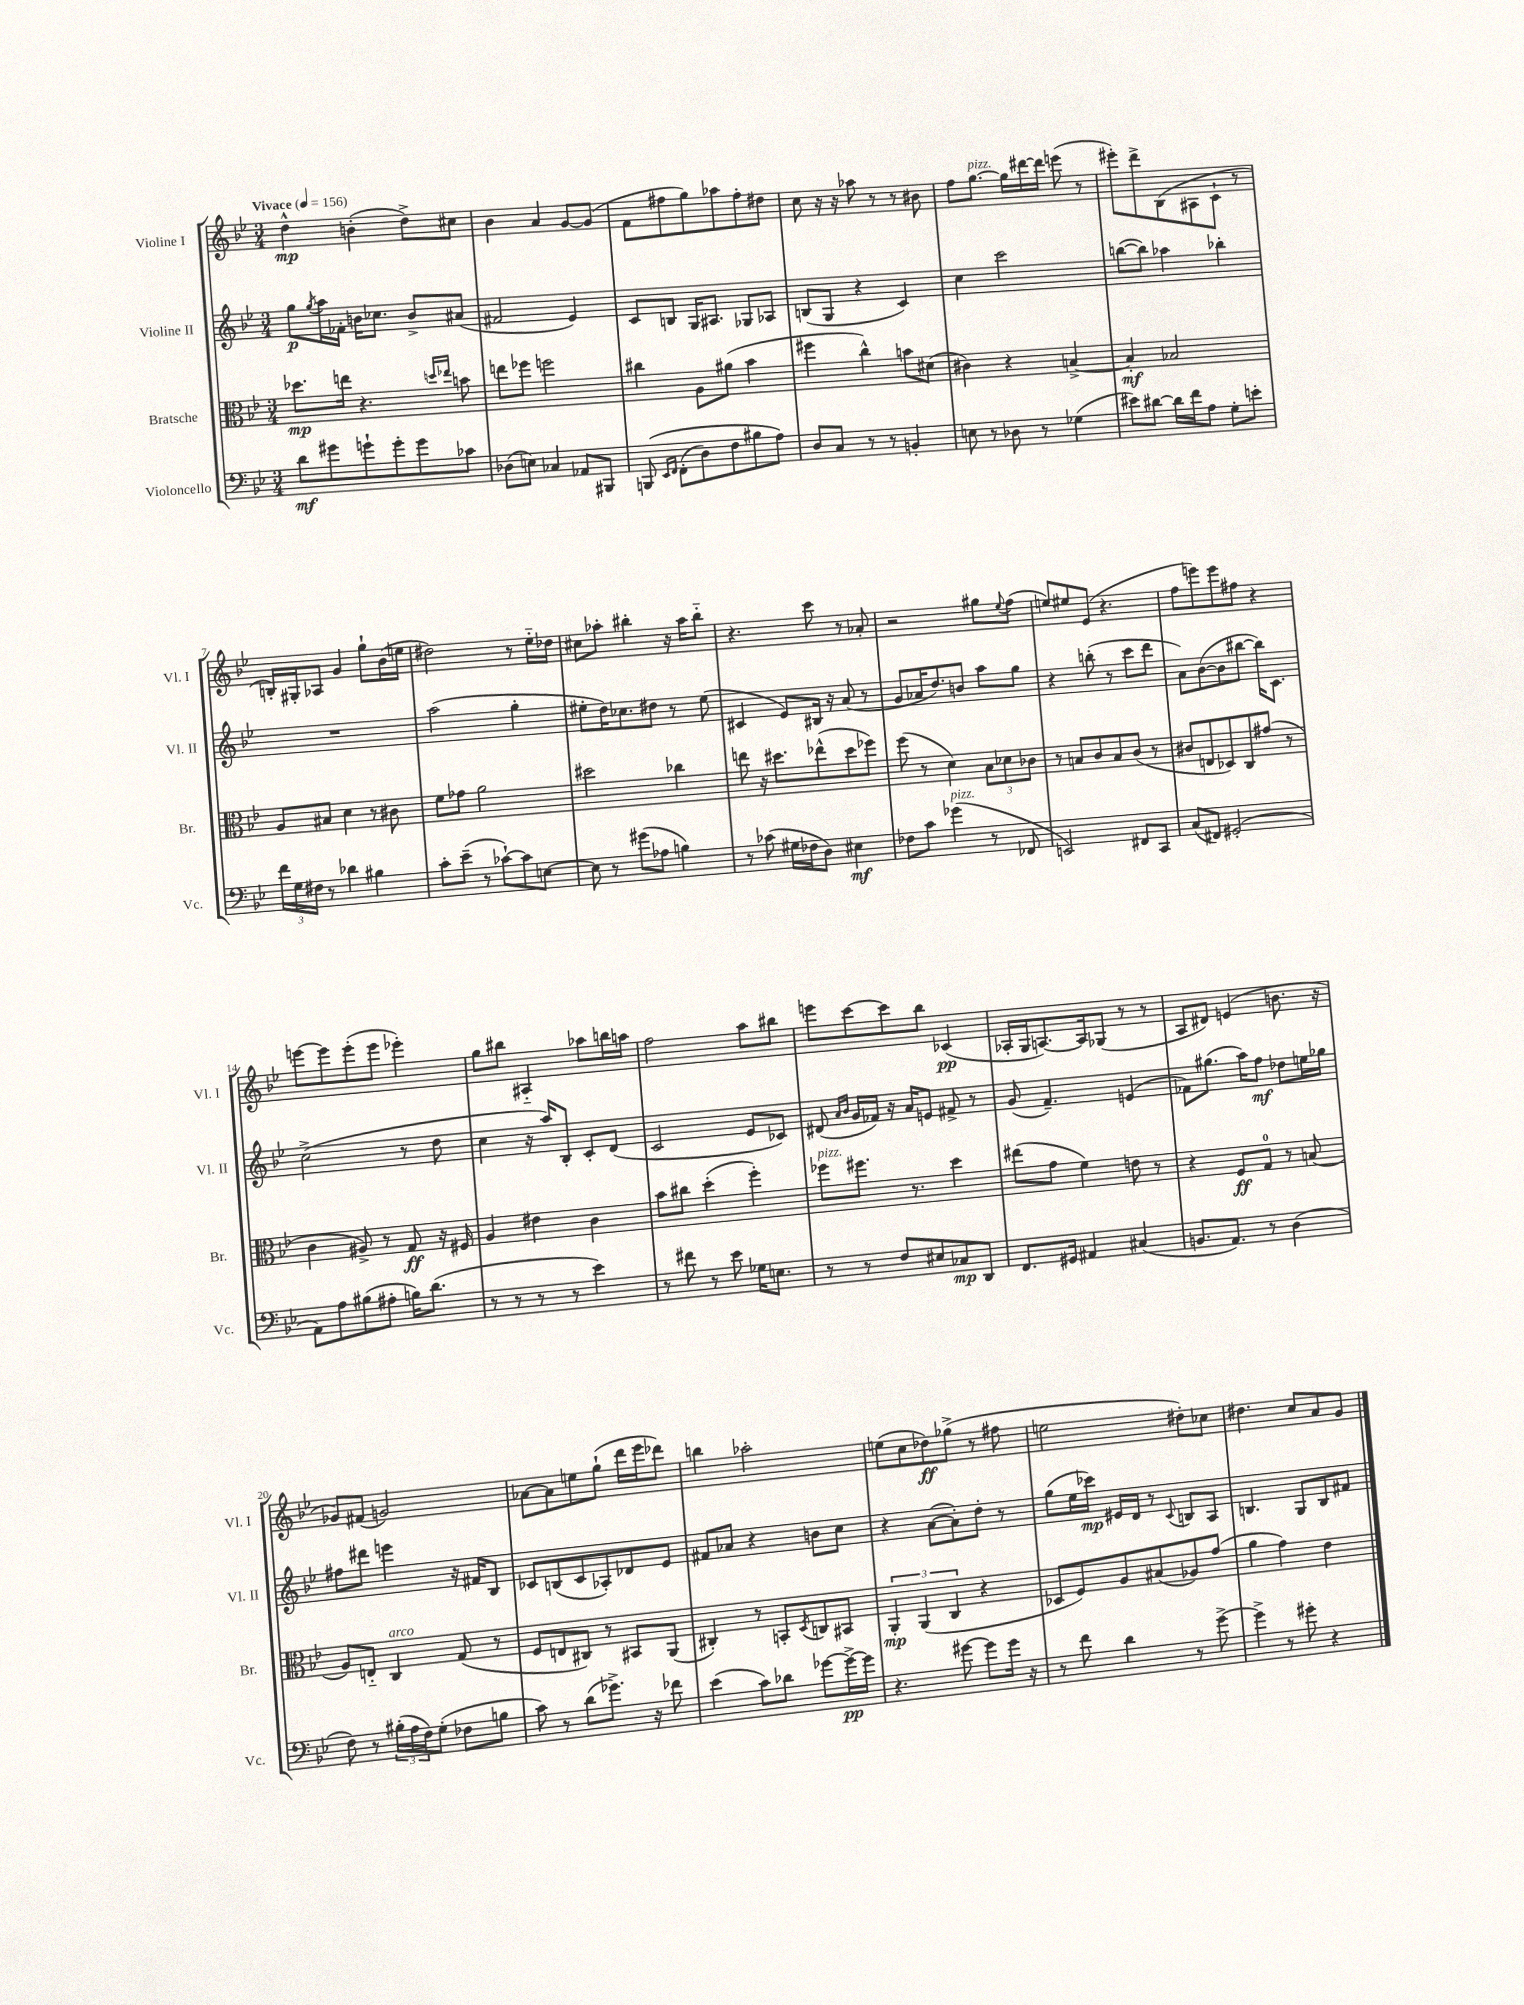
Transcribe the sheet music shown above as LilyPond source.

<<
\new StaffGroup <<
\new Staff = "s0" \with { instrumentName = "Violine I" shortInstrumentName = "Vl. I" } {
    \clef treble \key bes \major \numericTimeSignature \time 3/4 \tempo "Vivace" 4 = 156
    d''4-^\mp b'4-.( d''8->) cis''8 |
    bes'4 a'4 g'8~ g'8( |
    f'8 fis''8 g''8) aes''8 fis''8-. dis''8 |
    c''8 r16 r16 aes''8 r8 r8 bis'8 |
    f''8 g''8.~^\markup { \italic "pizz." } g''16 dis'''16~ dis'''16 e'''8( r8 |
    eis'''8-.) d'''8-> bes8( ais8 c'8-! r8 |
    b16-.) gis16-. aes8 g'4 g''8-! bes'16( e''16 |
    dis''2) r8 ees''16-_ des''16 |
    cis''8 aes''8-. bis''4-. r16 aes''16 bis''8-_ |
    r4. c'''8 r8 aes'8-. |
    r2 gis''8 \appoggiatura { ees''8 } f''8( |
    e''8) eis''8 ees'8( r4. |
    f''8 e'''8) e'''8 fis''8 r4 |
    e'''8~ e'''8 e'''8-.( e'''8 ees'''4-.) |
    g''8 bis''8 ais4-_ aes''8 b''16 a''16 |
    f''2 a''8 bis''8 |
    e'''8 c'''8~ c'''8 bes''8 ces'4\pp( |
    aes16-. g16 a8.~) a16 ges8( r8 r8 |
    a8 dis'8) e'4( b'8. r16 |
    ges'8) fis'8( g'2) |
    aes'8~ aes'8 e''8 g''8-!( d'''16 ees'''16 des'''8) |
    b''4 aes''2-. |
    e''8( c''8 des''8\ff) ges''8->( r8 fis''8 |
    e''2 dis''8-.) ces''8 |
    dis''4. c''8 a'8 g'8 \bar "|." |
}
\new Staff = "s1" \with { instrumentName = "Violine II" shortInstrumentName = "Vl. II" } {
    \clef treble \key bes \major \numericTimeSignature \time 3/4
    g''8\p \acciaccatura { g''8 } a''16 fes'16-. b'16 ces''8. b'8-> ais'8( |
    fis'2 ees'4) |
    c'8 b8 g16 ais8. ges8 aes8 |
    b8( g8 r4 c'4) |
    c''4 c'''2 |
    b''8~( b''8) aes''4 bes''4-. |
    R2. |
    a''2( g''4-. |
    eis''8-. d''16) ces''8. dis''8 r8 eis''8( |
    cis'4 ees'8) bis16 r16 a'8( r8 |
    g'8 aes'16 d''8.) b'8 a''8 g''8 |
    r4 b''8-.( r8 c'''8 d'''8 |
    a'8) bes'8~( bes'8 bis''8~ bis''16) c'8. |
    c''2->( r8 d''8 |
    c''4 r16 a''16) bes8-. c'8-. d'8( |
    c'2 ees'8 ces'8) |
    dis'8( \grace { a'16 bes'16 } g'16 fes'16) r16 a'16 e'8 fis'8-> r8 |
    g'8( f'4.--) e'4( |
    fes'8) gis''8.( a''16) f''8\mf des''8 e''16 ges''16 |
    fis''8 dis'''8 e'''4 r16 fis'16 bes8 |
    ces'8 b8( ces'8 aes8-.) des'8 ees'8 |
    fis'8 aes'8 r4 b'8 c''8 |
    r4 a'8~( a'8-.) d''8-. r8 |
    g''8( ees''16 ces'''16\mp) eis'16 d'16 r8 \appoggiatura { c'8 } b8 a8 |
    b4. g8 b8 fis'8 \bar "|." |
}
\new Staff = "s2" \with { instrumentName = "Bratsche" shortInstrumentName = "Br." } {
    \clef alto \key bes \major \numericTimeSignature \time 3/4
    des''8.\mp e''16 r4. \grace { d''16 ees''16 } b'8 |
    e''8 fes''8 f''2 |
    cis''4 a8 ais'8( bes'4 |
    fis''4 c''4-^) b'8 dis'8( |
    cis'4) r4 b4~-> |
    b4-.\mf bes2 |
    a8 bis8 d'4 r8 cis'8 |
    f'8 ges'8 a'2 |
    dis''2 ces''4 |
    e''8 r16 dis''8. ees''8-^( dis''8 fes''8) |
    f''8( r8 d'4) \tuplet 3/2 { bes8 des'8 ces'8 } |
    r8 b8 c'8 b8 c'8( r8 |
    cis'8 e8 des8) c8 gis'8( r8 |
    c'4 ais8->) r8 g8\ff r16 fis16 |
    a4 eis'4 c'4 |
    bes'8 cis''8 d''4-.( f''4-.) |
    fes''8^\markup { \italic "pizz." } fis''8. r8. d''4 |
    eis''8( g'8 f'4) e'8 r8 |
    r4 f8\ff g8-0 r8 b8( |
    a8) e8-_ c4^\markup { \italic "arco" } g8( r8 |
    f8 e8 cis8) r8 bis,8 a,8( |
    cis4-.) r8 b,8-. \acciaccatura { d8 } c8 bis,8 |
    \tuplet 3/2 { a,4-.\mp a,4( c4 } r4 |
    des8 f8) a8 bis8( aes8) g'8( |
    a'4 g'4) ees'4 \bar "|." |
}
\new Staff = "s3" \with { instrumentName = "Violoncello" shortInstrumentName = "Vc." } {
    \clef bass \key bes \major \numericTimeSignature \time 3/4
    d'8\mf gis'8 g'8-! g'8-. g'8 ces'8 |
    des8( e8) ces4 aes,8 bis,,8 |
    b,,8\( \grace { ees,16 f,16 } f,8-.( d8) f8 bis8 a8\) |
    d8 c8 r8 r8 b,4-. |
    e8 r8 des8 r8 ges4( |
    eis'8) dis'8~ dis'16 f'16 a8 g8-. e'8-. |
    \tuplet 3/2 { f'16 g16 fis16 } r8 des'4 bis4 |
    c'8-. ees'8--( r8 ces'8~-!) ces'8 e8~ |
    e8 r8 gis'8( aes8 b4) |
    r8 ces'8( gis16 fes16 d8) eis4\mf |
    fes8 c'8 ges'4^\markup { \italic "pizz." }( r8 fes,8 |
    e,2) fis,8 c,8 |
    c8( fis,8) gis,2-.( |
    a,8) a8 bis8( ais8-. b16) d'8.( |
    r8 r8 r8 r8 ees'4) |
    r8 fis'8 r8 ees'8 ges16 e8. |
    r8 r8 f8 eis8 ces8\mp d,8 |
    f,8. gis,16 ais,4 cis4( |
    b,8. a,8.) r8 d4( |
    f8) r8 \tuplet 3/2 { bis16-.( a16 f16) } g8-.( fes8 b8 |
    c'8) r8 d'8( ges'8.->) r16 fes'8 |
    ees'4( c'8) des'8 ges'8~ ges'16~->\pp ges'16 |
    r4. gis'8~ gis'8 gis'16 r16 |
    r8 f'8 d'4 r8 g'8~-> |
    g'4-> r8 gis'8-. r4 \bar "|." |
}
>>
>>
